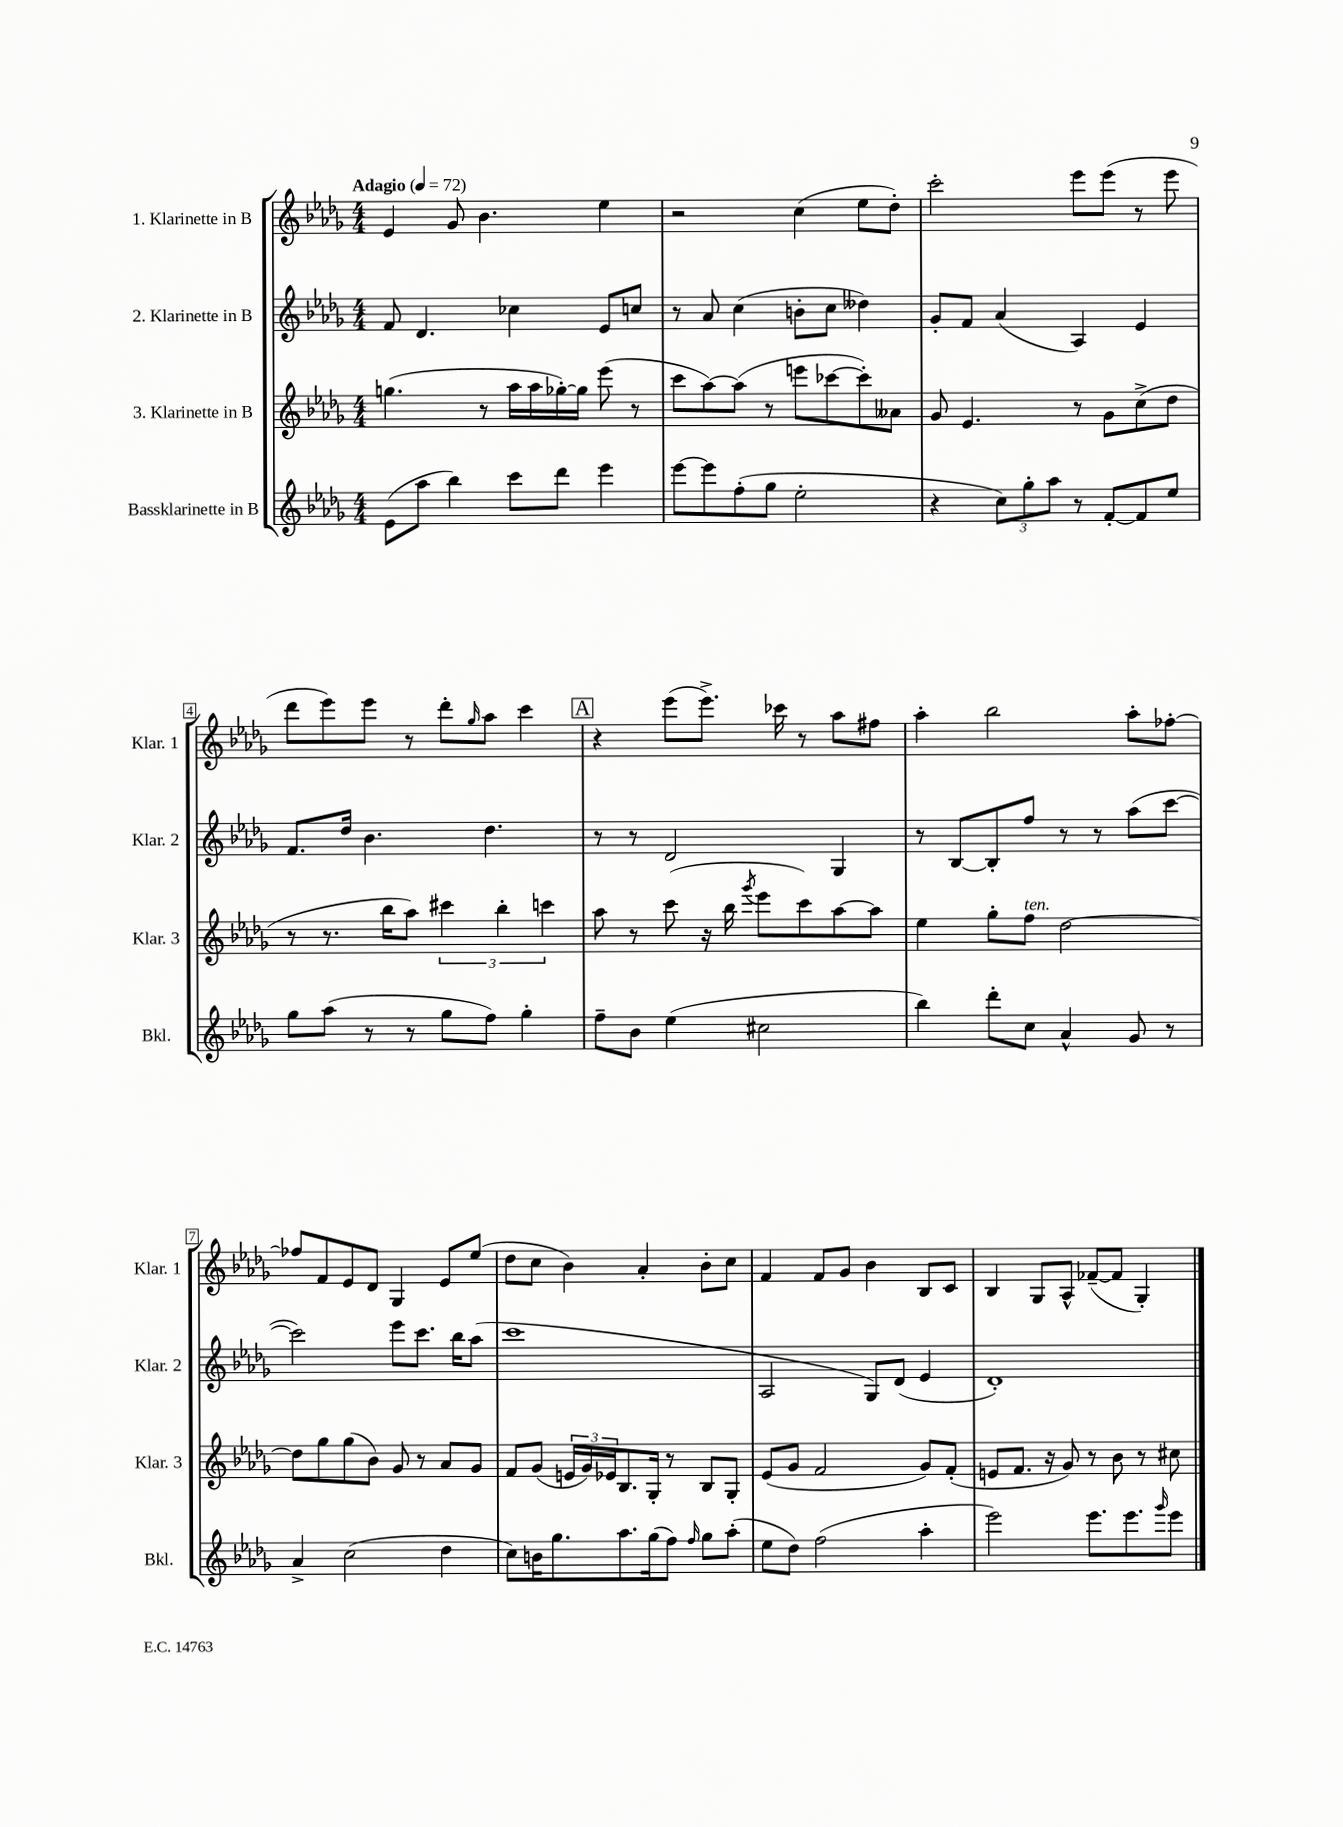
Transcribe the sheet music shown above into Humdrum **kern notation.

**kern	**kern	**kern	**kern
*part4	*part3	*part2	*part1
*staff4	*staff3	*staff2	*staff1
*I"Bassklarinette in B	*I"3. Klarinette in B	*I"2. Klarinette in B	*I"1. Klarinette in B
*I'Bkl.	*I'Klar. 3	*I'Klar. 2	*I'Klar. 1
*clefG2	*clefG2	*clefG2	*clefG2
*k[b-e-a-d-g-]	*k[b-e-a-d-g-]	*k[b-e-a-d-g-]	*k[b-e-a-d-g-]
*M4/4	*M4/4	*M4/4	*M4/4
*MM72	*MM72	*MM72	*MM72
=1	=1	=1	=1
!	!	!	!LO:TX:a:B:t=Adagio
(8e-\L	(4.ggn\	8f/	4e-/
8aa-\J	.	4.d-/	.
4bb-\)	.	.	8g-/
.	8r	.	4.b-\
8ccc\L	16aa-\LL	4cc-X\	.
.	16aa-\	.	.
8ddd-\J	[16gg-X'\)	.	.
.	16gg-\JJ]	.	.
4eee-\	(8eee-\	8e-/L	4ee-\
.	8r	8ccn/J	.
=2	=2	=2	=2
[8eee-\L	8ccc\L	8r	2r
8eee-\]	[8aa-\)	8a-/	.
(8ff'\	(8aa-\J]	(4cc\	.
8gg-\J	8r	.	.
2ee-'\	8eeen\L	8bn'\L	(4cc\
.	[8ccc-X\	8cc\J	.
.	8ccc-'\])	4dd--X\)	8ee-\L
.	8a--X\J	.	8dd-'\J)
=3	=3	=3	=3
4r	8g-/	8g-'/L	2ccc'\
.	4.e-/	8f/J	.
12cc\L)	.	(4a-/	.
12gg-'\	.	.	.
12aa-\J	.	.	.
8r	8r	4A-/)	8eee-\L
[8f'/L	8g-\L	.	(8eee-\J
8f/]	(8cc^\	4e-/	8r
8ee-/J	8dd-\J	.	8eee-\
!!LO:LB:g=z
=4	=4	=4	=4
8gg-\L	8r	8.f/L	8ddd-\L
(8aa-\J	8.r	.	8eee-\)
.	.	16dd-/Jk	.
8r	.	4.b-\	8eee-\J
.	16bb-\KL	.	.
8r	8aa-\J)	.	8r
8gg-\L	6ccc#X\	.	8ddd-'\L
.	.	.	16qqgg-/
8ff\J)	.	4.dd-\	8aa-\J
.	6bb-'\	.	.
4gg-'\	.	.	4ccc\
.	6cccn\	.	.
!!LO:REH:place=s1:t=A
=5	=5	=5	=5
8ff~\L	8aa-\	8r	4r
8b-\J	8r	8r	.
(4ee-\	(8ccc\	2d-/	(8eee-\L
.	16r	.	8.eee-^\J)
.	16bb-\	.	.
.	8qggg-/	.	.
2cc#X\	8eee-\L	.	.
.	.	.	16ccc-X\
.	8ccc\)	.	8r
.	[8aa-\	4G-/	8aa-\L
.	8aa-\J]	.	8ff#X\J
=6	=6	=6	=6
4bb-\)	4ee-\	8r	4aa-'\
.	.	[8B-/L	.
8ddd-'\L	8gg-'\L	8B-'/]	2bb-\
!	!LO:TX:a:i:t=ten.	!	!
8cc\J	8ff\J	8ff/J	.
4a-^^/	[2dd-\	8r	.
.	.	8r	.
8g-/	.	(8aa-\L	8aa-'\L
8r	.	[8ccc\J	[8ff-X'\J
!!LO:LB:g=z
=7	=7	=7	=7
4a-^/	8dd-\L]	2ccc\])	8ff-X/L]
.	8gg-\	.	8f/
(2cc\	(8gg-\	.	8e-/
.	8b-\J)	.	8d-/J
.	8g-/	8eee-\L	4G-/
.	8r	8.ccc\J	.
4dd-\	8a-/L	.	8e-/L
.	.	16bb-\KL	.
.	8g-/J	(8aa-\J	(8ee-/J
=8	=8	=8	=8
8cc\L)	8f/L	1ccc	8dd-\L
16bn\K	(8g-/J	.	8cc\J
8.gg-\	.	.	.
.	24en/LL	.	4b-\)
.	24g-/)	.	.
.	24e-X/J	.	.
8.aa-\	8.B-/	.	.
.	.	.	4a-'/
(16gg-\k	16G-'/Jk	.	.
8ff\J)	8r	.	.
16qqff/	.	.	.
8gg-\L	8B-/L	.	8b-'\L
(8aa-'\J	8G-'/J	.	8cc\J
=9	=9	=9	=9
8ee-\L	(8e-/L	2A-/	4f/
8dd-\J)	8g-/J	.	.
(2ff\	2f/	.	8f/L
.	.	.	8g-/J
.	.	8G-/L)	4b-\
.	.	(8d-/J	.
4aa-'\	8g-/L)	4e-/	8B-/L
.	(8f'/J	.	8c/J
=10	=10	=10	=10
2eee-\)	8en/L	1d-')	4B-/
.	8.f/J	.	.
.	.	.	8G-/L
.	16r	.	.
.	8g-/)	.	8A-^^/J
8.eee-\L	8r	.	([8f-X~/L
.	8b-\	.	8f-/J]
8.eee-\	.	.	.
.	8r	.	4G-'/)
16qqggg-/	.	.	.
8eee-\J	8cc#X\	.	.
==	==	==	==
*-	*-	*-	*-
